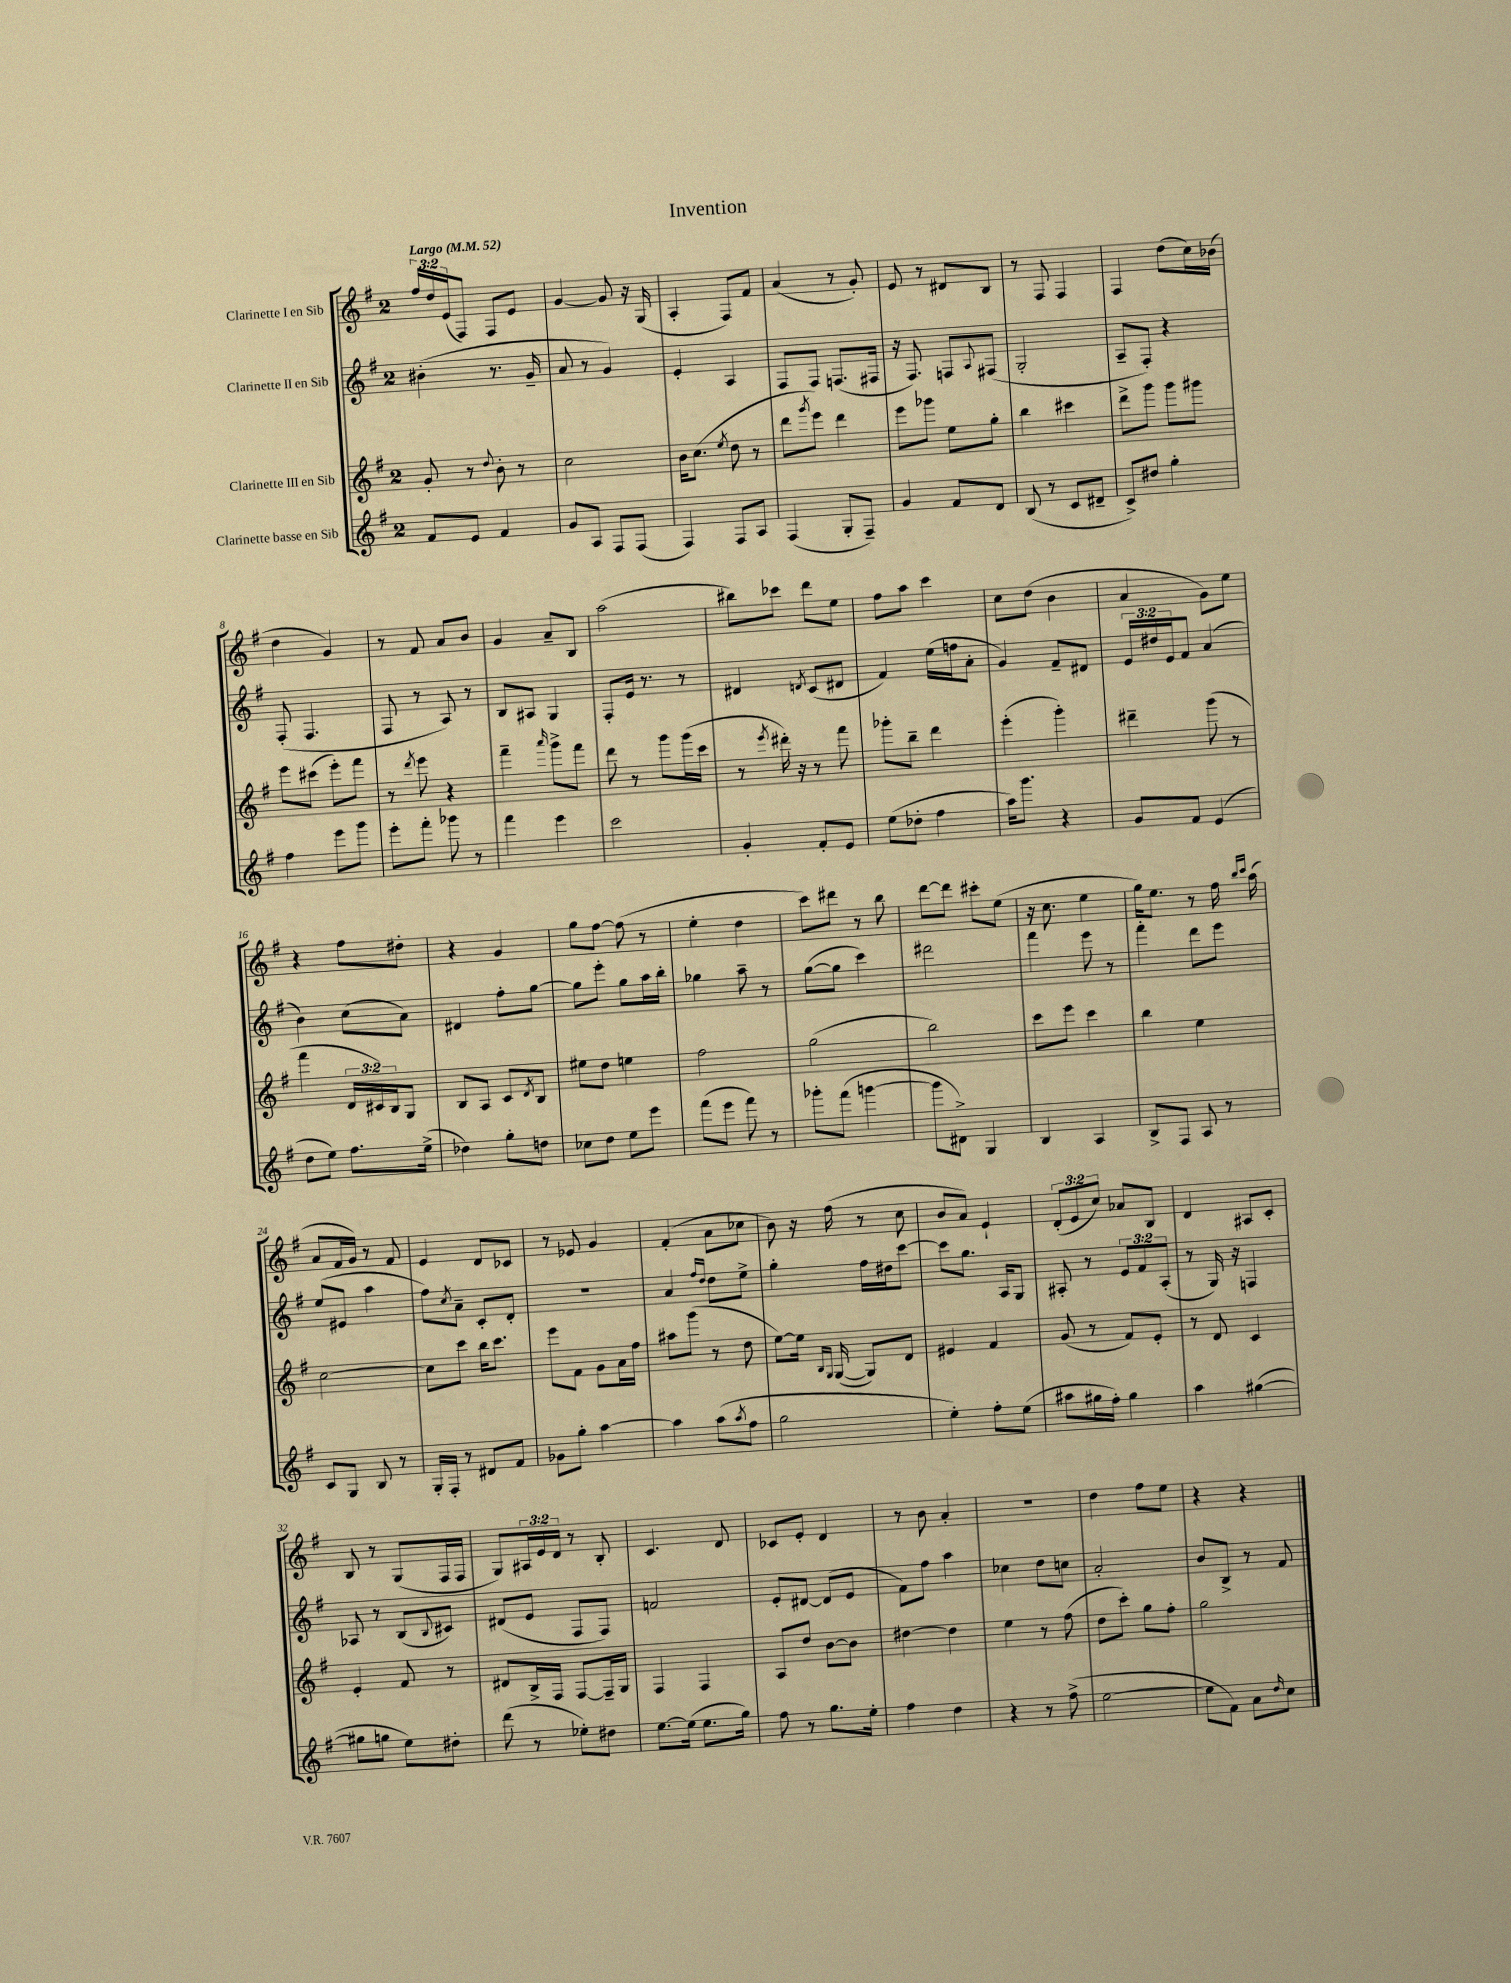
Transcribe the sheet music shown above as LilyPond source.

\header { title = "Invention" }
<<
\new StaffGroup <<
\new Staff = "s0" \with { instrumentName = "Clarinette I en Sib" } {
    \clef treble \key g \major \once \override Staff.TimeSignature.style = #'single-digit \time 2/4 \override Staff.TupletNumber.text = #tuplet-number::calc-fraction-text \tempo "Largo" 4 = 52
    \tuplet 3/2 { fis''16 d''16 e'16( } fis8) fis8 e'8 |
    g'4~ g'8 r16 g16( |
    a4-. fis8) fis'8 |
    a'4( r8 g'8-.) |
    e'8 r8 dis'8 b8 |
    r8 fis8 fis4 |
    fis4 d''8( c''16) bes'16( |
    d''4 g'4) |
    r8 fis'8 a'8 b'8 |
    g'4 a'8-- b8 |
    a''2( |
    bis''8) ces'''8 d'''8 e''8 |
    fis''8 a''8 c'''4 |
    c''8 d''8( b'4 |
    a'4 g'8) e''8 |
    r4 fis''8 dis''8-. |
    r4 g'4 |
    g''8 fis''8~ fis''8( r8 |
    e''4-. d''4 |
    c'''8) dis'''8 r8 b''8 |
    d'''8~ d'''8 cis'''8-. e''8( |
    r16 c''8. e''4 |
    g''16) e''8. r8 fis''16 \grace { b''16 c'''16 } a''16( |
    a'8 fis'16 g'16) r8 fis'8 |
    e'4 d'8 ces'8 |
    r8 ees'8 g'4 |
    fis'4-.( a'8 ces''8 |
    b'8) r16 fis''16( r8 c''8 |
    b'8 a'8) e'4-! |
    \tuplet 3/2 { d'8-.( e'8 c''8) } aes'8 b8 |
    d'4 ais8 c'8-. |
    b8 r8 g8( fis16 fis16 |
    g8) \tuplet 3/2 { ais16 e'16 d'16 } r8 b8-. |
    c'4. d'8 |
    ces'8 e'8-. d'4 |
    r8 b'8 a'4-. |
    R2 |
    d''4 fis''8 e''8 |
    r4 r4 \bar "|." |
}
\new Staff = "s1" \with { instrumentName = "Clarinette II en Sib" } {
    \clef treble \key g \major \once \override Staff.TimeSignature.style = #'single-digit \time 2/4 \override Staff.TupletNumber.text = #tuplet-number::calc-fraction-text
    bis'4-.( r8. g'16-- |
    a'8 r8 g'4) |
    e'4-. a4 |
    fis8 fis8 f8.( fis16 |
    r16 fis8.) f8 \appoggiatura { a8 } fis8( |
    g2-. |
    a8-- fis8-.) r4 |
    fis8-.( fis4. |
    fis8 r8 a8) r8 |
    b8 ais8 g4 |
    fis8-. e'16 r8. r8 |
    dis'4 \acciaccatura { d'8 } c'8( dis'8 |
    fis'4) e''16( f''16 a'8-. |
    g'4) fis'8-- dis'8 |
    \tuplet 3/2 { e'16 dis''16 e'16 } fis'8 a'4( |
    b'4) c''8( a'8) |
    dis'4 fis''8-. g''8~ |
    g''8 e'''8-. g''8 a''16 b''16-. |
    ges''4 a''8-- r8 |
    g''8~( g''8 c'''4) |
    dis'''2 |
    fis'''4 e'''8 r8 |
    fis'''4-. d'''8 e'''8 |
    e''8( eis'8 a''4 |
    fis''8) \acciaccatura { c''8 } a'8-- c'8-. d'8-. |
    R2 |
    a'4 \grace { fis''16 d''16 } d''8 e''8-> |
    g''4-. fis''16 dis''16 c'''8~ |
    c'''8 g''8. a16 g8 |
    ais8-. r8 \tuplet 3/2 { e'8 fis'8 ais8-.( } |
    r8 g16) r16 f4 |
    aes8 r8 b8( \appoggiatura { b8 } cis'8) |
    dis'8( e'8 fis8 fis8) |
    f'2 |
    e'8-. dis'8~ dis'8( e'8 |
    fis'8) fis''8 a''4 |
    ces''4 d''8 c''8 |
    a'2-. |
    b'8 b8-> r8 fis'8 \bar "|." |
}
\new Staff = "s2" \with { instrumentName = "Clarinette III en Sib" } {
    \clef treble \key g \major \once \override Staff.TimeSignature.style = #'single-digit \time 2/4 \override Staff.TupletNumber.text = #tuplet-number::calc-fraction-text
    g'8-. r8 \appoggiatura { d''8 } b'8-. r8 |
    c''2 |
    b'16 c''8.( \acciaccatura { e''8 } d''8 r8 |
    d'''8 \acciaccatura { g'''8 } e'''8) d'''4 |
    e'''8 ges'''8 e''8 g''8-. |
    b''4 cis'''4 |
    d'''8-> g'''8 g'''8 gis'''8 |
    e'''8 cis'''8( e'''8-.) fis'''8 |
    r8 \acciaccatura { d'''8 } e'''8 r4 |
    fis'''4-- \grace { a'''16 } g'''8-> fis'''8 |
    d'''8 r8 g'''8 g'''16( c'''16 |
    r8 \acciaccatura { e'''8 } dis'''16-.) r16 r8 fis'''8 |
    ges'''8-. b''8-- d'''4 |
    e'''4-.( g'''4-.) |
    dis'''4-- g'''8( r8 |
    fis'''4 \tuplet 3/2 { d'16 cis'16) b16 } g8 |
    b8 a8 c'8 \acciaccatura { d'8 } b8 |
    eis''8 d''8 e''4 |
    fis''2 |
    g''2( |
    b''2) |
    c'''8 e'''8 c'''4 |
    b''4 e''4 |
    c''2~ |
    c''8 c'''8 b''16 c'''8. |
    e'''8 fis'8 g'8 a'16 fis''16 |
    ais''8 g'''8( r8 d''8 |
    e''8~) e''16 \grace { b16 g16 } g16~( g8) d'8 |
    eis'4 fis'4 |
    g'8( r8 fis'8) e'8-. |
    r8 d'8 c'4 |
    e'4-. fis'8 r8 |
    dis'8 b16-> fis16 fis8~ fis16-- g16 |
    fis4 fis4 |
    a8 d''8 b'8~ b'8 |
    dis''4~ dis''4 |
    e''4 r8 fis''8( |
    d''8 c'''8-.) g''8 fis''8-. |
    g''2 \bar "|." |
}
\new Staff = "s3" \with { instrumentName = "Clarinette basse en Sib" } {
    \clef treble \key g \major \once \override Staff.TimeSignature.style = #'single-digit \time 2/4
    fis'8 e'8 fis'4 |
    g'8 a8 fis8 fis8( |
    fis4) fis8 a8 |
    fis4( g8-. fis8--) |
    g'4 fis'8 d'8 |
    b8( r8 c'8 dis'8-- |
    c'8->) dis''8 g''4-. |
    fis''4 e'''8 g'''8 |
    e'''8-. fis'''8-. ges'''8 r8 |
    fis'''4 e'''4 |
    c'''2 |
    g'4-. fis'8-. e'8 |
    e''8( des''8-. fis''4 |
    a''16) g'''8. r4 |
    g'8 fis'8 e'4( |
    d''8 e''8) fis''8. e''16->( |
    des''4) g''8-. d''8 |
    ces''8 d''8 e''8 e'''8 |
    fis'''8( e'''8 fis'''8) r8 |
    ges'''8-. fis'''8( g'''4~ |
    g'''8 dis'8->) g4 |
    b4 a4 |
    b8-> fis8 a8 r8 |
    c'8 g8 b8 r8 |
    g16-. fis16-. r8 dis'8 fis'8 |
    ges'8 g''8-. a''4~ |
    a''4 a''8( \acciaccatura { a''8 } fis''8 |
    g''2 |
    e''4-.) fis''8-. e''8( |
    ais''8 gis''16 fis''16-.) gis''4 |
    a''4 gis''4~( |
    gis''8 g''8 e''8) dis''8-. |
    d'''8( r8 ees''8-.) dis''8 |
    e''8.~ e''16( e''8. g''16) |
    fis''8 r8 g''8. e''16-. |
    fis''4 d''4 |
    r4 r8 fis''8->( |
    e''2~ |
    e''8 fis'8) a'8 \grace { d''16 } c''8 \bar "|." |
}
>>
>>
